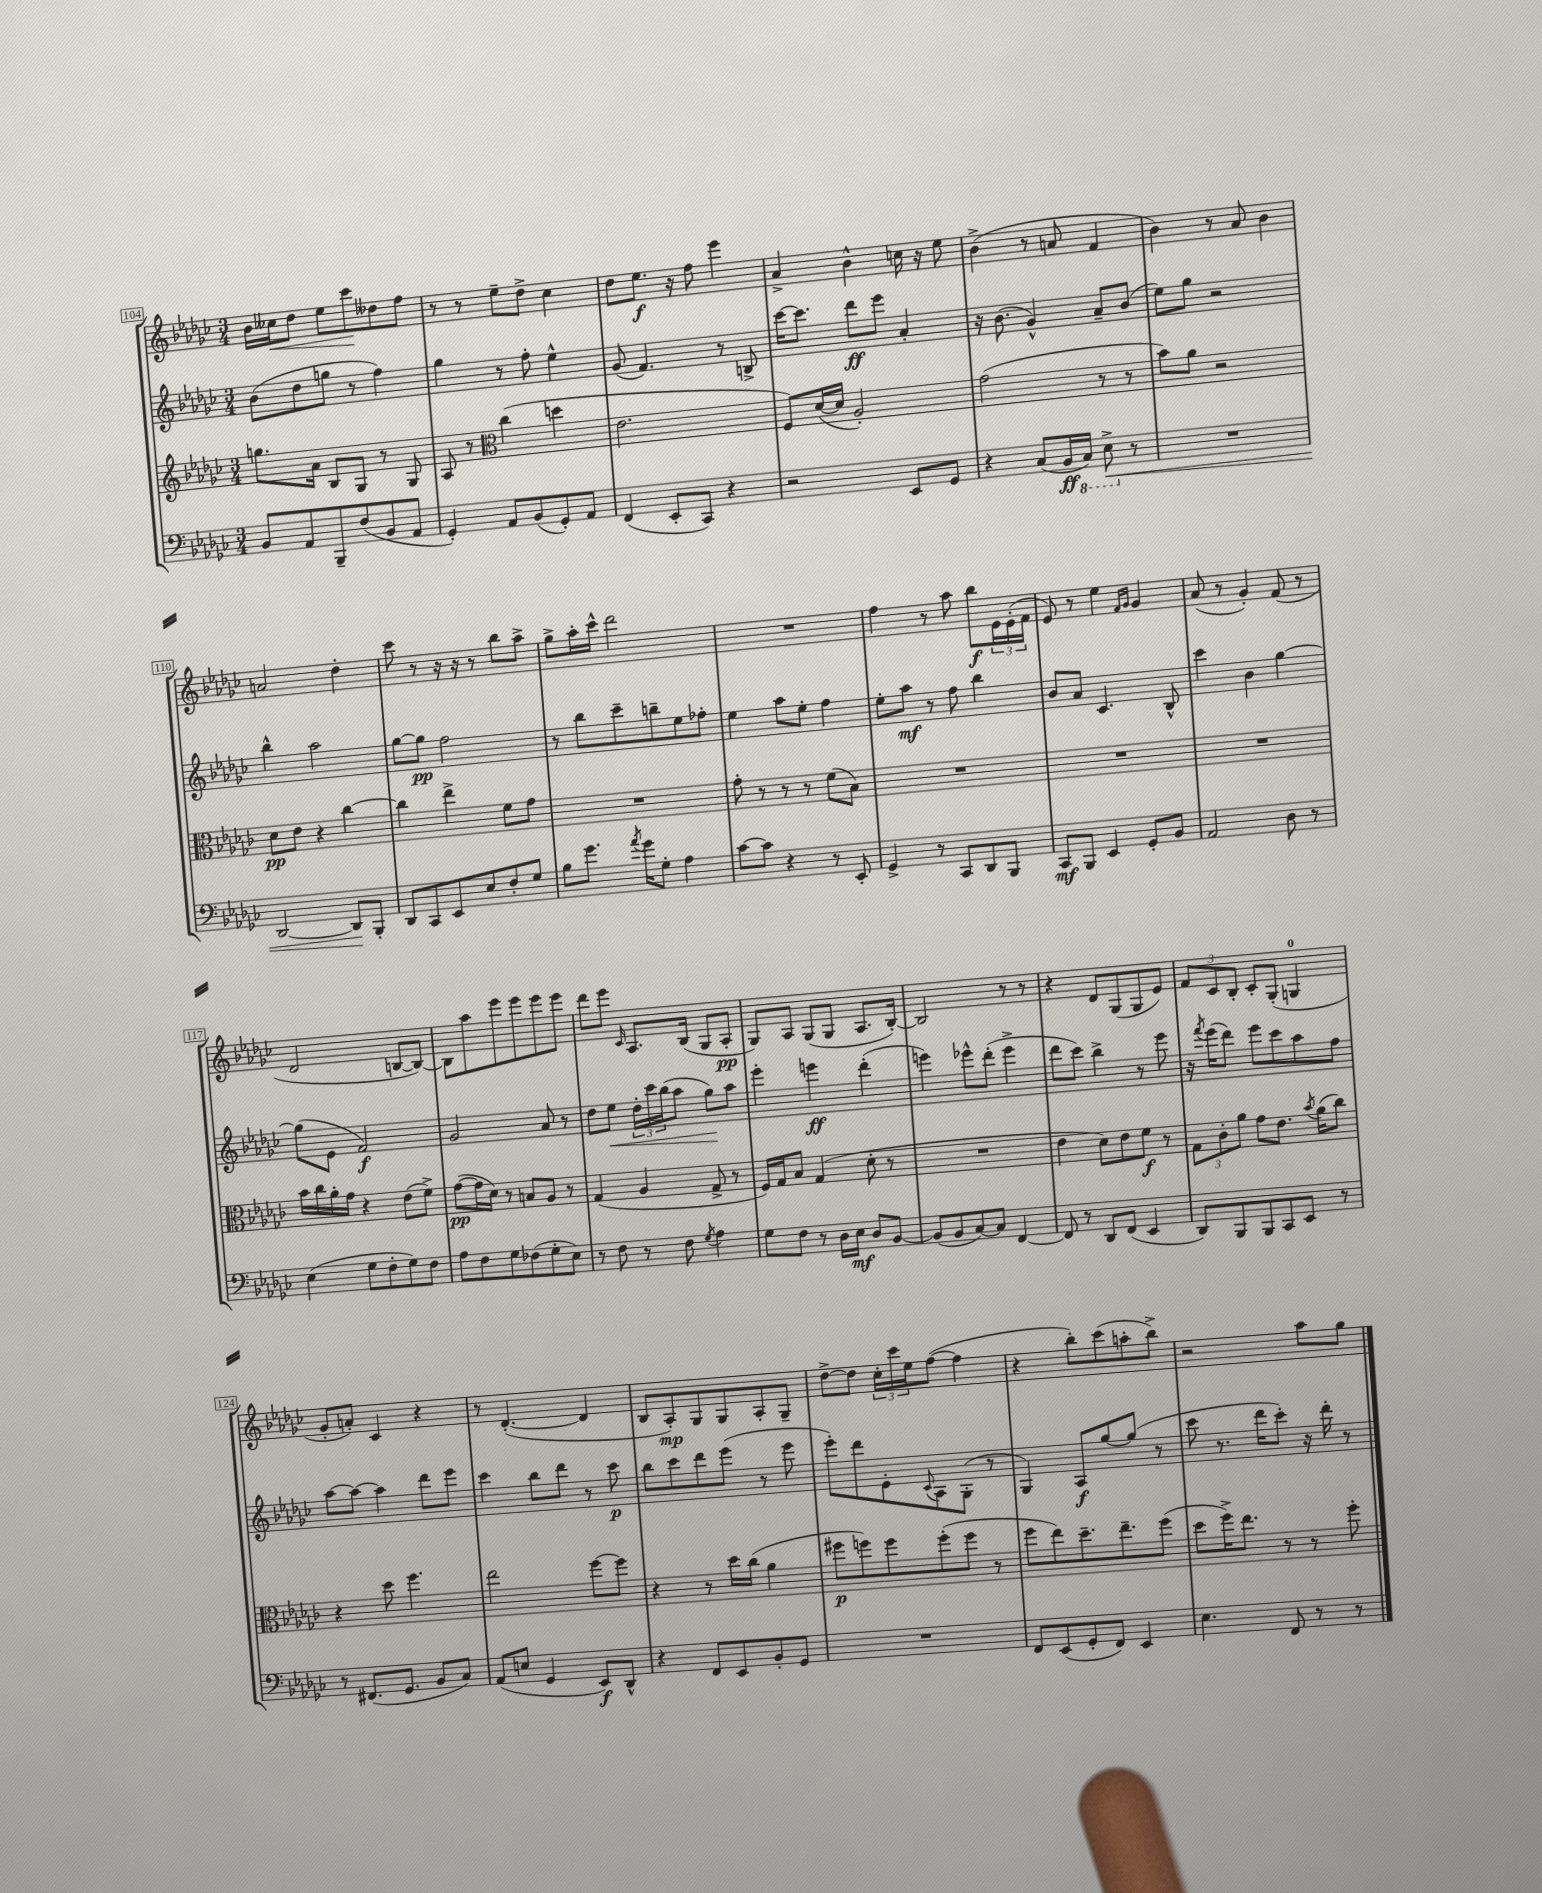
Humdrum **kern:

**kern	**dynam	**kern	**dynam	**kern	**dynam	**kern	**dynam
*part4	*part4	*part3	*part3	*part2	*part2	*part1	*part1
*staff4	*staff4	*staff3	*staff3	*staff2	*staff2	*staff1	*staff1
*clefF4	*	*clefG2	*	*clefG2	*	*clefG2	*
*k[b-e-a-d-g-c-]	*	*k[b-e-a-d-g-c-]	*	*k[b-e-a-d-g-c-]	*	*k[b-e-a-d-g-c-]	*
*M3/4	*	*M3/4	*	*M3/4	*	*M3/4	*
=104	=104	=104	=104	=104	=104	=104	=104
8BB-/L	.	8.ggn\L	.	(8b-\L	.	16b-\LL	.
!	!	!	!	!	!	!	!LO:HP:b
.	.	.	.	.	.	16cc--X\J	<
8AA-/	.	.	.	8dd-\	.	8dd-\J	.
.	.	16a-\Jk	.	.	.	.	.
8BBB-~/	.	8B-/L	.	8ggn\J	.	8ee-\L	.
(8F/	.	8G-/J	.	8r	.	8ccc-\	.
8BB-/	.	8r	.	4ff\)	.	8dd--X\	[
8AA-/J	.	8G-/	.	.	.	8ff\J	.
=105	=105	=105	=105	=105	=105	=105	=105
4GG-'/)	.	8A-/	.	4gg-\	.	8r	.
.	.	8r	.	.	.	8r	.
*	*	*clefC3	*	*	*	*	*
8AA-/L	.	(4cc-\	.	8r	.	8ee-~\L	.
(8BB-/	.	.	.	8ff'\	.	8dd-^\J	.
8GG-'/)	.	4ddn\	.	4ee-^^\	.	4cc-\	.
8AA-/J	.	.	.	.	.	.	.
=106	=106	=106	=106	=106	=106	=106	=106
(4FF/	.	2.e-\	.	(8g-/	.	8dd-\L	.
.	.	.	.	4.f/)	.	8.ee-\J	f
8EE-'/L	.	.	.	.	.	.	.
.	.	.	.	.	.	16r	.
8CC-/J)	.	.	.	.	.	8ff\	.
4r	.	.	.	8r	.	4eee-\	.
.	.	.	.	8Bn^/	.	.	.
=107	=107	=107	=107	=107	=107	=107	=107
2r	.	8F/L)	.	[16ccc-\KL	.	4a-^/	.
.	.	.	.	8.ccc-\J]	.	.	.
.	.	([16d-/L	.	.	.	.	.
.	.	16d-/JJ]	.	.	.	.	.
.	.	2A-'/)	.	8ddd-\L	ff	4b-^^\	.
.	.	.	.	8eee-\J	.	.	.
8EE-/L	.	.	.	4a-'/	.	16ccn\	.
.	.	.	.	.	.	16r	.
8GG-/J	.	.	.	.	.	8ee-\	.
=108	=108	=108	=108	=108	=108	=108	=108
4r	.	(2g-\	.	16r	.	(4b-^\	.
.	.	.	.	(8.b-\	.	.	.
(8C-/L	.	.	.	4g-^^/)	.	8r	.
16BB-/L	ff	.	.	.	.	8an/	.
*8ba	*	*	*	*	*	*	*
16CC-/JJ)	.	.	.	.	.	.	.
!	!LO:HP:b	!	!	!	!	!	!
8EE-^\	<	8r	.	8a-~/L	.	4f/	.
*X8ba	*	*	*	*	*	*	*
8r	.	8r	.	(8b-/J	.	.	.
=109	=109	=109	=109	=109	=109	=109	=109
2.r	.	8b-\L)	.	8ee-\L)	.	4b-\)	.
.	.	8a-\J	.	8gg-\J	.	.	.
.	.	2r	.	2r	.	8r	.
.	.	.	.	.	.	8a-/	.
.	.	.	.	.	.	4b-\	.
!!LO:LB:g=z
=110	=110	=110	=110	=110	=110	=110	=110
[2DD-/	.	8d-\L	pp	4bb-^^\	.	2an/	.
.	.	8e-\J	.	.	.	.	.
.	.	4r	.	2aa-\	.	.	.
8DD-/L]	.	[4cc-\	.	.	.	4dd-'\	.
8BBB-'/J	[	.	.	.	.	.	.
=111	=111	=111	=111	=111	=111	=111	=111
8DD-/L	.	4cc-\]	.	[8gg-\L	.	8ccc-\	.
8CC-/	.	.	.	8gg-\J]	pp	8r	.
8EE-/	.	4ee-^\	.	2ff\	.	16r	.
.	.	.	.	.	.	16r	.
8E-/	.	.	.	.	.	8r	.
8F'/	.	8f\L	.	.	.	8bb-\L	.
8G-/J	.	8g-\J	.	.	.	8aa-^\J	.
=112	=112	=112	=112	=112	=112	=112	=112
8B-\L	.	2.r	.	8r	.	8gg-^\L	.
8.g-\J	.	.	.	8bb-\L	.	16aa-'\L	.
.	.	.	.	.	.	16ccc-^^\JJ	.
.	.	.	.	8ccc-~\	.	2ddd-\	.
8qa-/	.	.	.	.	.	.	.
16g-\KL	.	.	.	.	.	.	.
8G-'\J	.	.	.	8bbn~\	.	.	.
4A-\	.	.	.	8ee-\	.	.	.
.	.	.	.	8ff-X'\J	.	.	.
=113	=113	=113	=113	=113	=113	=113	=113
[8c-\L	.	8g-'\	.	4ee-\	.	2.r	.
8c-\J]	.	8r	.	.	.	.	.
4r	.	8r	.	8aa-\L	.	.	.
.	.	8r	.	8ee-'\J	.	.	.
8r	.	(8f\L	.	4ff\	.	.	.
8EE-'/	.	8B-\J)	.	.	.	.	.
=114	=114	=114	=114	=114	=114	=114	=114
4GG-^/	.	2.r	.	8ee-'\L	.	4ff\	.
.	.	.	.	8aa-\J	mf	.	.
8r	.	.	.	8r	.	8r	.
8CC-/L	.	.	.	8ff\	.	8aa-\	.
8DD-/	.	.	.	4bb-\	.	8bb-\L	f
8BBB-/J	.	.	.	.	.	24e-\L	.
.	.	.	.	.	.	(24e-'\	.
.	.	.	.	.	.	24f\JJ	.
=115	=115	=115	=115	=115	=115	=115	=115
8CC-/L	mf	2.r	.	8b-/L	.	8e-/)	.
8BBB-/J	.	.	.	8a-/J	.	8r	.
4EE-/	.	.	.	4.c-/	.	4ee-\	.
.	.	.	.	.	.	16qqf/LL	.
.	.	.	.	.	.	16qqg-/JJ	.
8GG-'/L	.	.	.	.	.	4g-/	.
8BB-/J	.	.	.	8B-^^/	.	.	.
=116	=116	=116	=116	=116	=116	=116	=116
2AA-/	.	2.r	.	4ccc-\	.	(8a-/	.
.	.	.	.	.	.	8r	.
.	.	.	.	4b-\	.	4g-'/)	.
8D-\	.	.	.	[4gg-\	.	(8f/	.
8r	.	.	.	.	.	8r	.
!!LO:LB:g=z
=117	=117	=117	=117	=117	=117	=117	=117
(4E-\	.	16b-\LL	.	(8gg-\L]	.	2d-/	.
.	.	16cc-\	.	.	.	.	.
.	.	16a-'\	.	8e-\J	.	.	.
.	.	16g-\JJ	.	.	.	.	.
8G-\L	.	4r	.	2f/)	f	.	.
8F'\	.	.	.	.	.	.	.
8G-\)	.	(8e-\L	.	.	.	[8Bn/L	.
8F\J	.	8f^\J)	.	.	.	8B/J_)	.
=118	=118	=118	=118	=118	=118	=118	=118
8A-\L	.	([8g-\L	pp	2g-/	.	8B\L]	.
8F\	.	16g-\L]	.	.	.	8aa-\	.
.	.	16d-\JJ)	.	.	.	.	.
8G-\	.	8r	.	.	.	8eee-\	.
(8F-X\	.	8Bn/L	.	.	.	8eee-\	.
8G-'\	.	8A-/J	.	8a-/	.	8eee-\	.
8E-\J)	.	8r	.	8r	.	8eee-\J	.
=119	=119	=119	=119	=119	=119	=119	=119
8r	.	(4G-/	.	8dd-\L	.	8ddd-\L	.
!	!	!	!	!	!LO:HP:b	!	!
8F\	.	.	.	8ee-\J	<	8eee-\J	.
.	.	.	.	.	.	16qqc-/	.
8r	.	4A-/	.	24dd-'\LL	.	8.A-/L	.
.	.	.	.	24ccc-\	.	.	.
.	.	.	.	(24bb-\J	.	.	.
8F\	.	.	.	8aa-\J	.	.	.
.	.	.	.	.	.	(16B-/Jk	.
8qG-/	.	.	.	.	.	.	.
4A-\	.	8G-^/	.	8gg-\L)	.	8G-/L	.
.	.	8r	.	8aa-\J	[	8A-'/J	pp
=120	=120	=120	=120	=120	=120	=120	=120
8G-\L	.	16F/LL)	.	4eee-'\	.	8G-/L)	.
.	.	16G-/J	.	.	.	.	.
8F\J	.	8B-/J	.	.	.	8A-/J	.
8r	.	(4G-/	.	4eeen\	ff	(8G-/L	.
16D-\LL	.	.	.	.	.	8G-/J	.
16E-\JJ	mf	.	.	.	.	.	.
8D-/L	.	8d-'\	.	(4ddd-'\	.	8.A-/L	.
[8BB-/J	.	8r	.	.	.	.	.
.	.	.	.	.	.	[16B-'/Jk)	.
=121	=121	=121	=121	=121	=121	=121	=121
(8BB-/L]	.	2.r	.	4eeen\)	.	2B-/]	.
8BB-/	.	.	.	.	.	.	.
[8C-/)	.	.	.	8eee-X^^\L	.	.	.
8C-/J]	.	.	.	(8ddd-'\J	.	.	.
[4FF/	.	.	.	4eee-^\	.	8r	.
.	.	.	.	.	.	8r	.
=122	=122	=122	=122	=122	=122	=122	=122
8FF/]	.	4e-\	.	8ddd-\L	.	4r	.
8r	.	.	.	8ccc-\J)	.	.	.
8DD-/L	.	8d-\L)	.	4bb-^\	.	8d-/L	.
(8FF/J	.	8e-\	.	.	.	(8G-/	.
4EE-/	.	8f\J	f	8r	.	8G-/	.
.	.	8r	.	8eee-\	.	8e-/J)	.
=123	=123	=123	=123	=123	=123	=123	=123
8DD-/L)	.	12G-\L	.	16r	.	12f/L	.
.	.	.	.	8qfff/	.	.	.
.	.	.	.	(16eee-\KL	.	.	.
.	.	12c-'\	.	.	.	12c-/	.
8BBB-/	.	.	.	8ddd-\J)	.	.	.
.	.	12a-\J	.	.	.	12B-'/J	.
8BBB-/	.	8g-\L	.	8eee-\L	.	8c-'/L	.
8CC-/	.	8.e-\J	.	8ccc-\	.	(8G-'/J	.
8EE-/J	.	.	.	8aa-\	.	4Gn/	.
.	.	8qb-/	.	.	.	.	.
.	.	(16a-\KL	.	.	.	.	.
8r	.	8cc-\J)	.	8ff\J	.	.	.
!!LO:LB:g=z
=124	=124	=124	=124	=124	=124	=124	=124
8r	.	4r	.	[8aa-\L	.	8g-'/L	.
(8.FF#X/L	.	.	.	8aa-\J_	.	8an'/J)	.
.	.	8dd-\	.	4aa-\]	.	4c-/	.
8.GG-/J	.	.	.	.	.	.	.
.	.	4.ff\	.	.	.	.	.
8BB-/L	.	.	.	8ddd-\L	.	4r	.
8C-/J)	.	.	.	8eee-\J	.	.	.
=125	=125	=125	=125	=125	=125	=125	=125
(8AA-/L	.	2ee-\	.	4ccc-\	.	8r	.
8En/J	.	.	.	.	.	([4.d-'/	.
4GG-/	.	.	.	8bb-\L	.	.	.
.	.	.	.	8ddd-\J	.	.	.
8EE-/L)	f	[8ff\L	.	8r	.	4d-/]	.
8DD-^^/J	.	8ff\J]	.	8ccc-\	p	.	.
=126	=126	=126	=126	=126	=126	=126	=126
4r	.	4r	.	8bb-\L	.	8B-/L	.
.	.	.	.	8ccc-\	.	8A-'/)	mp
8FF/L	.	8r	.	8ddd-\	.	8G-/	.
8EE-/	.	16dd-\LL	.	(8eee-\J	.	8G-/	.
.	.	(16cc-\JJ	.	.	.	.	.
8BB-'/	.	4a-\	.	8r	.	8A-'/	.
8GG-/J	.	.	.	8eee-\	.	8G-~/J	.
=127	=127	=127	=127	=127	=127	=127	=127
2.r	.	8ff#X\L	p	8eee-'\L)	.	[8dd-^\L	.
.	.	8ffn\)	.	8ddd-\	.	8dd-\J]	.
.	.	8ff\	.	8e-'\	.	24cc-'\LL	.
.	.	.	.	.	.	24ccc-\	.
.	.	.	.	.	.	24ee-\J	.
.	.	.	.	8qqc-/	.	.	.
.	.	(8ff'\	.	8A-\	.	([8ff\J	.
.	.	8ff\J	.	(8G-'\J	.	4ff\]	.
.	.	8r	.	8r	.	.	.
=128	=128	=128	=128	=128	=128	=128	=128
8FF/L	.	8ff\L	.	4G-/)	.	4r	.
(8EE-/	.	8ee-\)	.	.	.	.	.
8GG-'/	.	8.dd-~\	.	8A-/L	f	8bb-'\L)	.
8FF/J)	.	.	.	[8gg-/	.	(8ccc-\	.
.	.	8.ee-~\	.	.	.	.	.
4EE-/	.	.	.	(8gg-/J]	.	8aan'\	.
.	.	(8ff\J	.	8r	.	8bb-^\J)	.
=129	=129	=129	=129	=129	=129	=129	=129
4.E-\	.	8dd-\L	.	8ccc-\	.	2r	.
.	.	16ff^\K)	.	8.r	.	.	.
.	.	8.ee-\J	.	.	.	.	.
.	.	.	.	16ddd-\KL	.	.	.
8FF/	.	8r	.	8ccc-'\J)	.	.	.
8r	.	8r	.	16r	.	8aa-\L	.
.	.	.	.	16ddd-'\	.	.	.
8r	.	8ff'\	.	8r	.	8gg-\J	.
==	==	==	==	==	==	==	==
*-	*-	*-	*-	*-	*-	*-	*-
